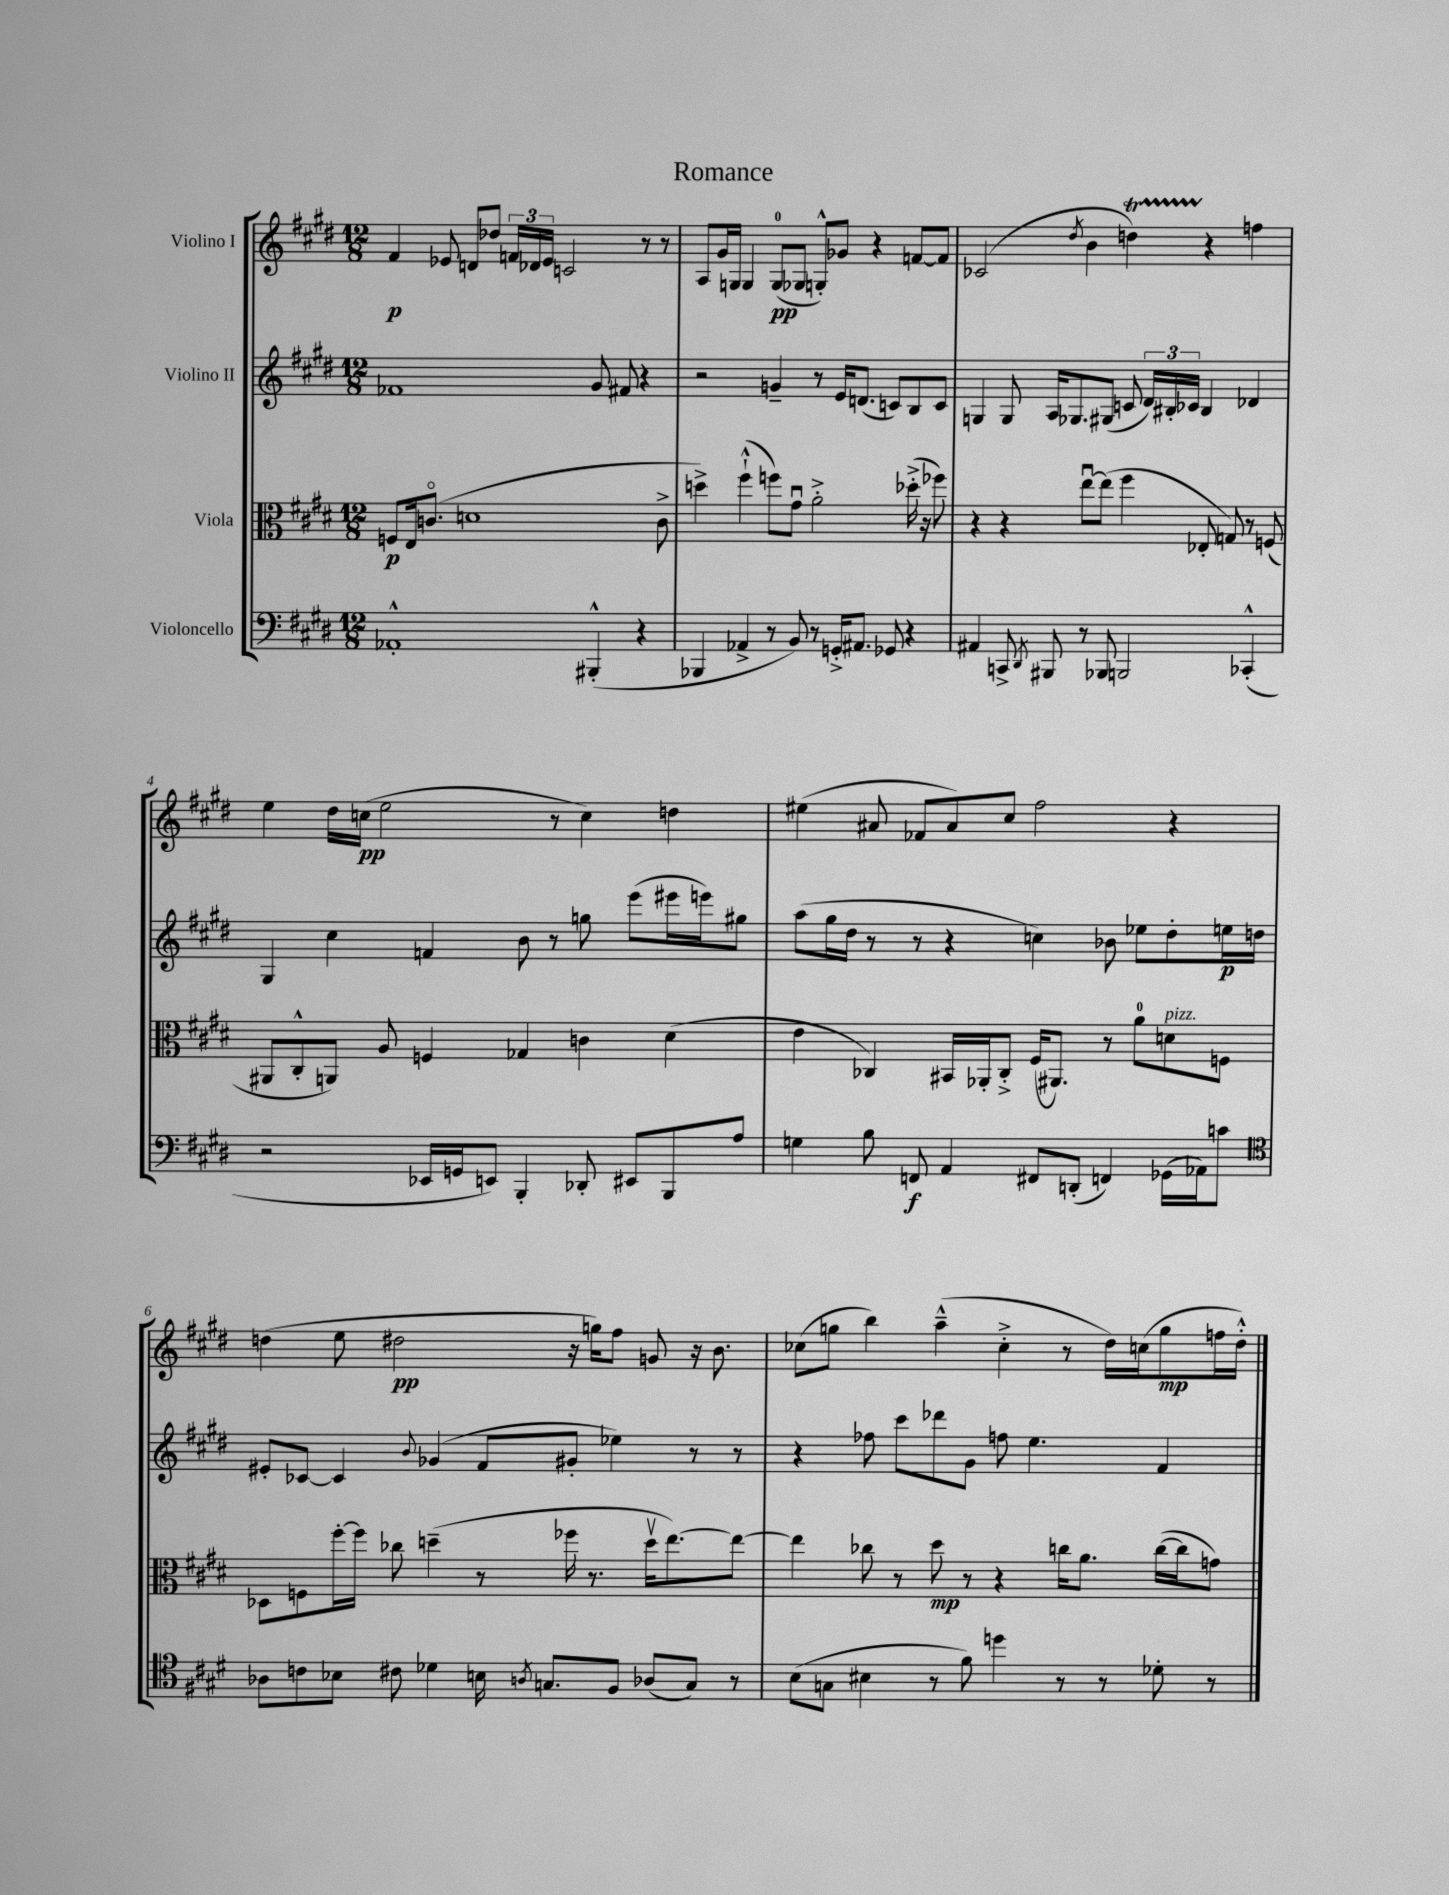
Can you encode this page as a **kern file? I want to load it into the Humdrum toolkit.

**kern	**kern	**kern	**kern
*staff4	*staff3	*staff2	*staff1
*clefF4	*clefC3	*clefG2	*clefG2
*k[f#c#g#d#]	*k[f#c#g#d#]	*k[f#c#g#d#]	*k[f#c#g#d#]
*M12/8	*M12/8	*M12/8	*M12/8
1AA-'^^	8F/L	1f-	4f#/
.	16E/k	.	.
.	(8.co/J	.	.
.	.	.	8e-/
.	1d	.	8d/L
.	.	.	8dd-/J
.	.	.	24f/LL
.	.	.	24d-/
.	.	.	24e-/JJ
.	.	.	2c/
(4BBB#'^^/	.	8g#/	.
.	.	8f#/	.
4r	.	4r	8r
.	8c^\	.	8r
=	=	=	=
4BBB-/	4dd^\)	2r	8A/L
.	.	.	16g#/L
.	.	.	16G/JJ
4AA-^/	(4ff#`^^\	.	4G/
8r	8ff\L)	4g~/	(8G/L
8BB/)	8g#u\J	.	8G-/J
8r	2a'^\	8r	8G'^^/L)
16GG'^/LK	.	16e/LK	8g-/J
8.AA#/J	.	(8.d/J	.
.	.	.	4r
8GG-/	.	8c/L)	.
4r	(16dd-'^\	8B/	[8f/L
.	16r	.	.
.	8ff-\)	8c/J	8f/]J
=	=	=	=
4AA#/	4r	4G/	(2c-/
8CC^/	4r	8G/	.
8qDD#/	.	.	.
8BBB#/	.	16A/LK	.
.	.	8.G-/	.
.	.	.	8qdd#/
8r	[8eeu\L	.	4b\
8BBB-/	(8ee\]J	(8G#/J	.
2BBB/	4ff#\	8c/	4dd\)
.	.	24d#/LL)	.
.	.	24B#'/	.
.	.	24c-/JJ	.
.	8E-'/	4B#/	4r
.	8G/)	.	.
(4CC-'^^/	8r	4d-/	4ff\
.	(8F/	.	.
=	=	=	=
2r	8AA#/L	4G#/	4ee\
.	8C#'^^/	.	.
.	8AA/J)	4cc#\	16dd#\LL
.	.	.	(16cc\JJ
.	8A/	.	2ee\
16EE-/LL	4F/	4f/	.
16GG/J	.	.	.
8EE/J)	.	.	.
4BBB'/	4G-/	8b\	.
.	.	8r	8r
8DD-'/	4c\	8gg\	4cc\)
8EE#/L	.	(8eee\L	.
8BBB/	(4d#\	16eee#\L	4dd\
.	.	16eee\J)	.
8A/J	.	8gg#\J	.
=	=	=	=
4G\	4e\	(8aa\L	(4ee#\
.	.	16gg#\L	.
.	.	16dd#\JJ	.
8B\	4C-/)	8r	8a#/
8FF/	.	8r	8f-/L
4AA/	16BB#/LL	4r	8a#/)
.	16AA-'/J	.	.
.	8C-'^/J	.	8cc#/J
8FF#/L	(16F#/LK	4cc\)	2ff#\
.	8.AA#/J)	.	.
(8DD'/J	.	.	.
4FF/)	8r	8b-\	.
.	8a\L	8ee-\L	.
(16GG-\LL	8d\	8dd#'\	4r
16AA-\J)	.	.	.
8c\J	8F\J	16ee\L	.
.	.	16dd\JJ	.
=	=	=	=
*clefC4	*	*	*
8A-\L	8D-\L	8e#'/L	(4dd\
8c\	8F\	[8c-/J	.
8B-\J	[16ff#'\L	4c-/]	8ee\
.	16ff#\]JJ	.	.
8c#\	8cc-\	.	2dd#\
.	.	8qqb/	.
4d-\	(4dd~\	(4g-/	.
16B\	8r	8f#/L	.
8qA/	.	.	.
8.G/L	.	.	.
.	16ff-\	8g#'/J	16r
.	8.r	.	16gg\LK)
8F#/J	.	4ee-\)	8ff#\J
(8A-/L	16ddv\LK	.	8g/
.	[8.ee\)	.	.
8G/J)	.	8r	16r
.	.	.	8.b\
8r	8ee\_J	8r	.
=	=	=	=
(8B\L	4ee\]	4r	(8cc-\L
8G\J	.	.	8gg\J
4B#\	8cc-\	8ff-\	4bb\)
.	8r	8ccc#\L	.
8r	8dd#\	8ddd-\	(4aa~^^\
8f#\)	8r	8g#\J	.
4dd\	4r	8ff\	4cc-'^\
.	.	4.ee\	.
8r	16cc\LK	.	8r
.	8.a\J	.	.
8r	.	.	16dd#\LL)
.	.	.	(16cc\J
8d-'\	([16cc\LL	4f#/	8gg\
.	16cc\]J	.	.
8r	8g\J)	.	16ff\L
.	.	.	16dd#'^^\JJ)
==	==	==	==
*-	*-	*-	*-
